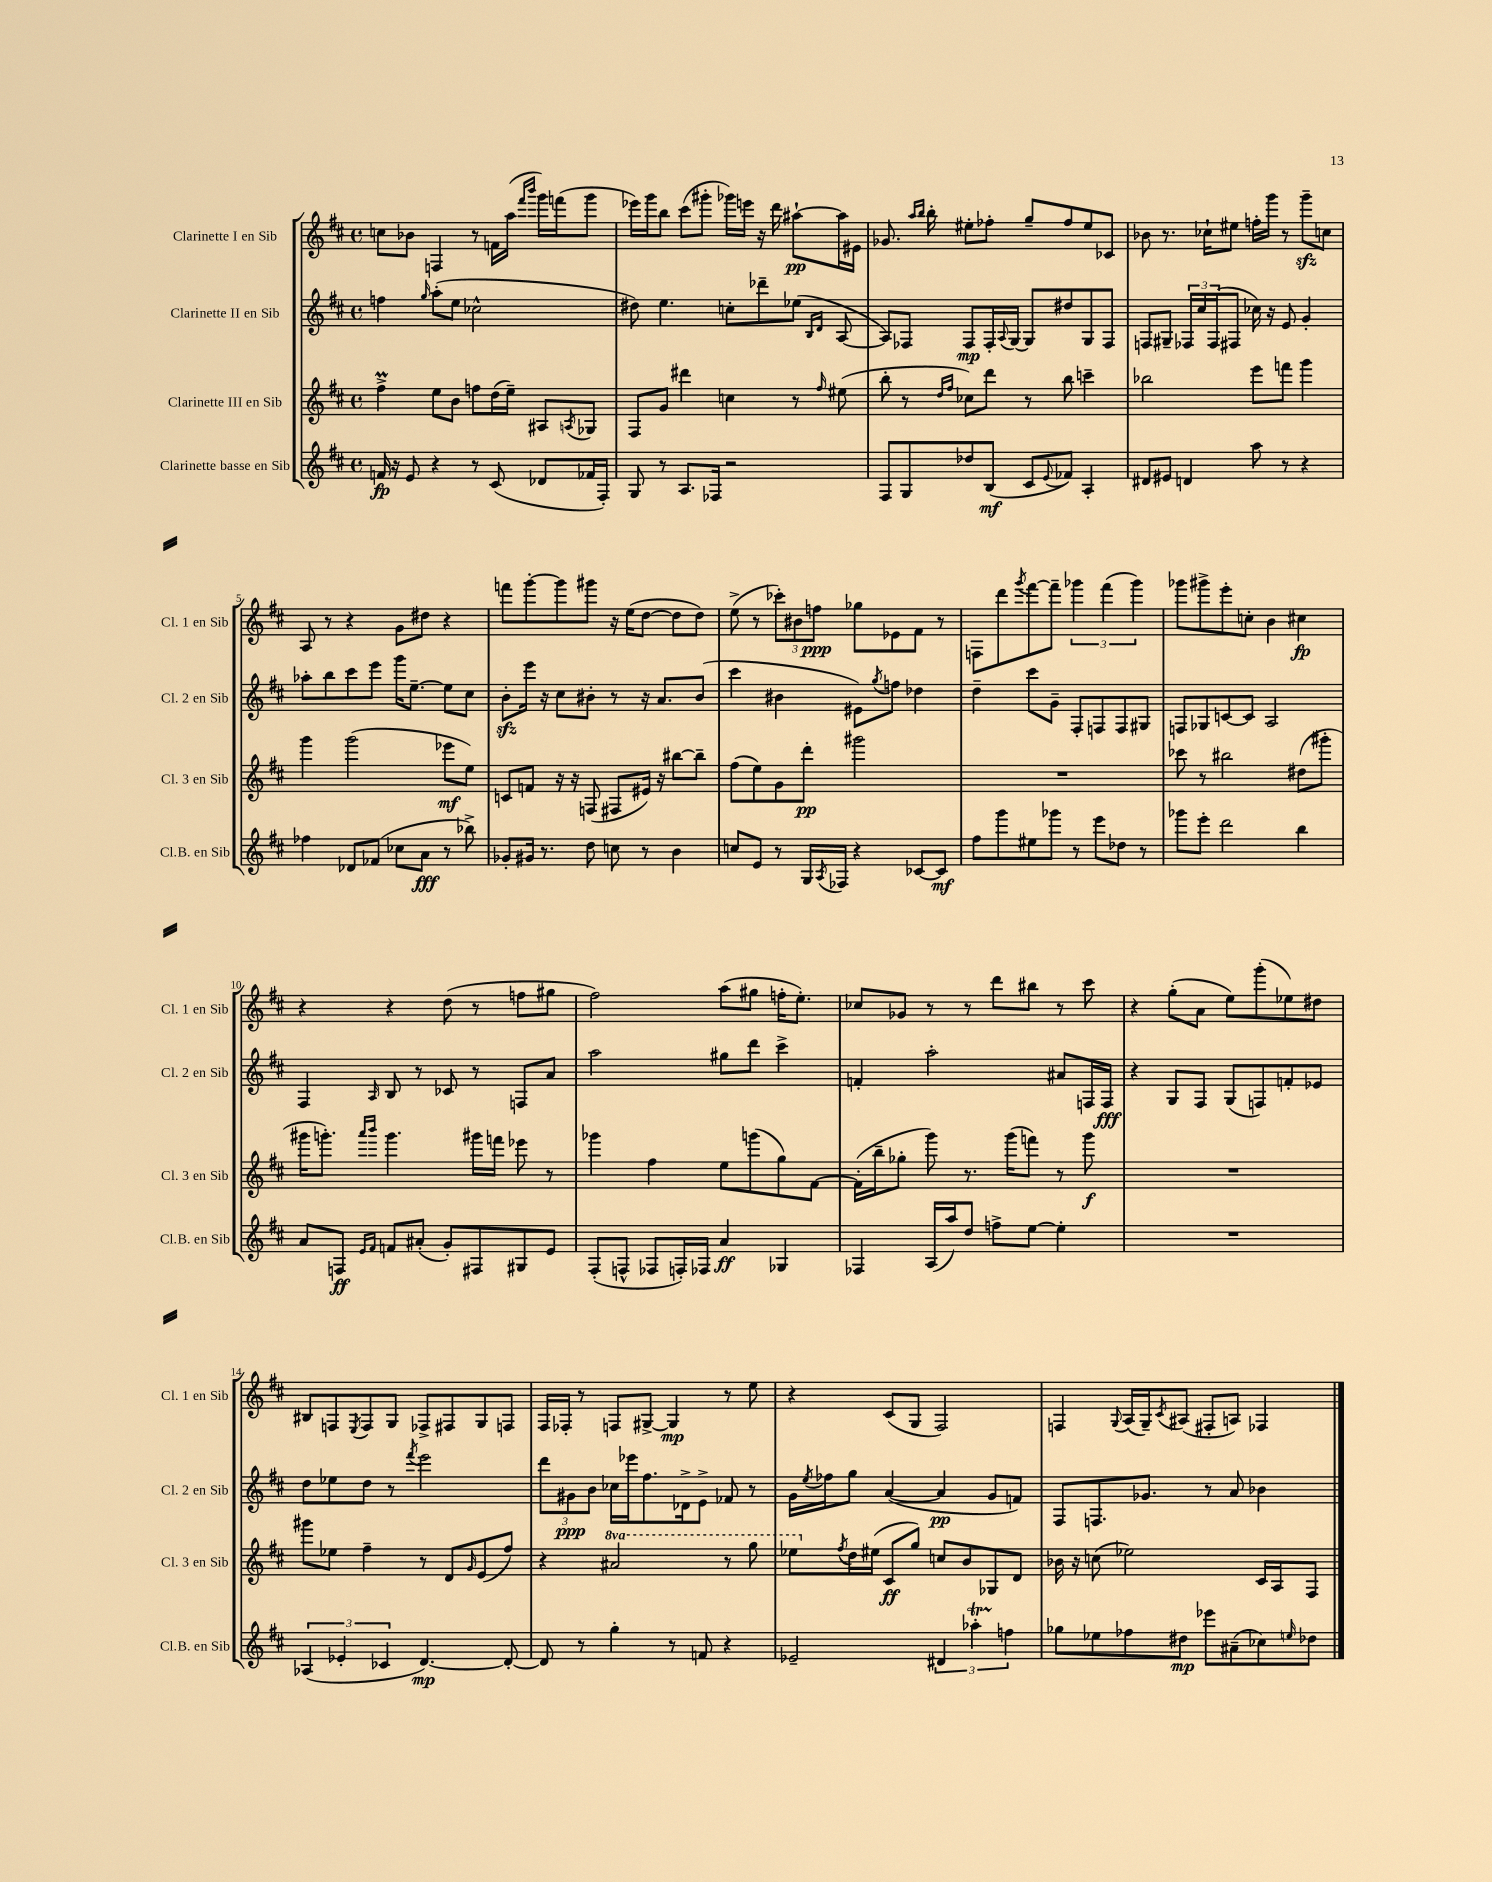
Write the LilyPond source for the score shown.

<<
\new StaffGroup <<
\new Staff = "s0" \with { instrumentName = "Clarinette I en Sib" shortInstrumentName = "Cl. 1 en Sib" } {
    \clef treble \key d \major \defaultTimeSignature \time 4/4
    c''8 bes'8 f4 r8 f'16 a''16( \grace { fis'''16 b'''16 } g'''16) f'''16( g'''8 |
    ees'''16) g'''16 b''8 cis'''8( gis'''8-. ges'''16) e'''16 r16 d'''16 ais''8~-!\pp ais''16 eis'16 |
    ges'8. \grace { a''16 b''16 } b''16-. eis''8-. fes''8-. g''8-- fes''8 eis''8 ces'8 |
    bes'8 r8. ces''16-! eis''8 f''16-. g'''16 r8 g'''8--\sfz c''8 |
    a8 r8 r4 g'8 dis''8 r4 |
    f'''8 g'''8~-. g'''8 gis'''8 r16 e''16( d''8~ d''8 d''8) |
    e''8->( r8 \tuplet 3/2 { ces'''8-.) bis'8 f''8\ppp } ges''8 ees'8 fis'8 r8 |
    f8 d'''8 \acciaccatura { g'''8 } fis'''8~ fis'''8-- \tuplet 3/2 { ges'''4 fis'''4( ges'''4) } |
    ges'''8 gis'''8-> e'''8-. c''8-. b'4 cis''4\fp |
    r4 r4 d''8( r8 f''8 gis''8 |
    fis''2) a''8( gis''8 f''16-. e''8.-.) |
    ces''8 ges'8 r8 r8 d'''8 bis''8 r8 cis'''8 |
    r4 g''8-.( a'8 e''8) g'''8-.( ees''8) dis''8 |
    bis8 f8 \acciaccatura { e8 } f8 g8 fes8-> fis8 g8 f8 |
    fis16 fes16-. r8 f8 gis8~-> gis4\mp r8 e''8 |
    r4 cis'8( g8 fis2) |
    f4 \appoggiatura { g8 } a16( g16--) \acciaccatura { cis'8 } ais8( fis8-. a8) fes4 \bar "|." |
}
\new Staff = "s1" \with { instrumentName = "Clarinette II en Sib" shortInstrumentName = "Cl. 2 en Sib" } {
    \clef treble \key d \major \defaultTimeSignature \time 4/4
    f''4 \grace { g''16 } a''8-.( e''8 ces''2-^ |
    dis''8) e''4. c''8-. des'''8-- ees''8( \grace { b16 d'16 } a8~ |
    a8) fes8 fes8\mp fes16-. \appoggiatura { a8 } g16~ g8 dis''8 g8 fes8 |
    f8 gis8-- \tuplet 3/2 { fes16 cis''16 fes16( } fis8 ces''16) r16 e'8 g'4-. |
    aes''8-. b''8 cis'''8 e'''8 g'''16 e''8.~-- e''8 cis''8 |
    b'8-.\sfz e'''16 r16 cis''8 bis'8-. r8 r16 a'8. bis'8( |
    cis'''4 bis'4 eis'8) \acciaccatura { g''8 } f''8 des''4 |
    d''4-- cis'''8 g'8-- fis8-. f8 f8 gis8 |
    f8 ges8 c'8~ c'8 a2 |
    fis4 \grace { a16 } b8 r8 ces'8 r8 f8 a'8 |
    a''2 gis''8 d'''8 cis'''4-> |
    f'4-. a''2-. ais'8 f16 f16\fff |
    r4 g8 fis8 g8( f8) f'8-. ees'8 |
    d''8 ees''8 d''8 r8 \acciaccatura { fis'''8 } e'''2 |
    \tuplet 3/2 { d'''8 gis'8\ppp b'8 } ces''16 ees'''16 fis''8. des'16-> e'8-> fes'8 r8 |
    g'16 \acciaccatura { e''8 } fes''16 g''8 a'4~( a'4\pp g'8 f'8) |
    fis8 f8. ges'8. r8 a'8 bes'4 \bar "|." |
}
\new Staff = "s2" \with { instrumentName = "Clarinette III en Sib" shortInstrumentName = "Cl. 3 en Sib" } {
    \clef treble \key d \major \defaultTimeSignature \time 4/4 \set Staff.ottavationMarkups = #ottavation-simple-ordinals
    fis''4->\prall e''8 b'8 f''8 d''16( e''16--) ais8 \acciaccatura { a8 } ges8 |
    fis8 g'8 dis'''4 c''4 r8 \grace { fis''16 } eis''8( |
    b''8-. r8 \grace { d''16 fis''16 } ces''8) d'''8 r8 b''8 c'''4-- |
    bes''2 e'''8 f'''8 g'''4 |
    g'''4 g'''2( ees'''8\mf e''8) |
    c'8 f'8 r16 r16 f8( fis8 eis'16) r16 bis''8~ bis''8-- |
    fis''8( e''8) g'8 d'''8-.\pp gis'''2 |
    R1 |
    ces'''8 r8 bis''2 dis''8( gis'''8-. |
    gis'''16 g'''8.-.) \grace { a'''16 b'''16 } g'''4. gis'''16 f'''16 ees'''8 r8 |
    ges'''4 fis''4 e''8 g'''8( g''8) fis'8~ |
    fis'16-.( b''16-- ges''8-. g'''8) r8. g'''16( f'''8) r8 g'''8\f |
    R1 |
    gis'''8 ees''8 fis''4-- r8 d'8 \grace { g'16 } e'8( fis''8) |
    r4 \ottava #1 ais''2 r8 g'''8 |
    ees'''8 \ottava #0 \acciaccatura { fis''8 } d''16 eis''16( cis'8\ff g''8) c''8 b'8 ges8 d'8 |
    bes'16 r16 c''8( ees''2) cis'16 a16 fis8 \bar "|." |
}
\new Staff = "s3" \with { instrumentName = "Clarinette basse en Sib" shortInstrumentName = "Cl.B. en Sib" } {
    \clef treble \key d \major \defaultTimeSignature \time 4/4
    f'16\fp r16 e'8 r4 r8 cis'8( des'8 fes'16 fis16-.) |
    g8 r8 a8. fes16 r2 |
    fis8 g8 des''8 b8\mf( cis'8 \appoggiatura { e'8 } fes'8) a4-. |
    dis'8 eis'8 d'4 a''8 r8 r4 |
    fes''4 des'8 fes'8( ces''8 a'8\fff r8 bes''8->) |
    ges'8-. gis'16 r8. d''8 c''8 r8 b'4 |
    c''8 e'8 r8 g16 \acciaccatura { a8 } fes16 r4 ces'8~ ces'8\mf |
    fis''8 g'''8 eis''8 ges'''8 r8 e'''8 des''8 r8 |
    ges'''8 e'''8-. d'''2 b''4 |
    a'8 f8\ff \grace { e'16 fis'16 } f'8 ais'8-.( g'8-.) fis8 gis8 e'8 |
    fis8-.( f8-^ fes8 f16-.) fes16 a'4\ff ges4 |
    fes4 a16( a''16) d''8 f''8-> e''8~ e''4-. |
    R1 |
    \tuplet 3/2 { aes4( ees'4-. ces'4 } d'4.~\mp) d'8~-. |
    d'8 r8 g''4-. r8 f'8 r4 |
    ees'2-- \tuplet 3/2 { dis'4 aes''4-.\startTrillSpan f''4\stopTrillSpan } |
    ges''8 ees''8 fes''8 dis''8\mp ees'''8 ais'8--( ces''8) \grace { e''16 } des''8 \bar "|." |
}
>>
>>
